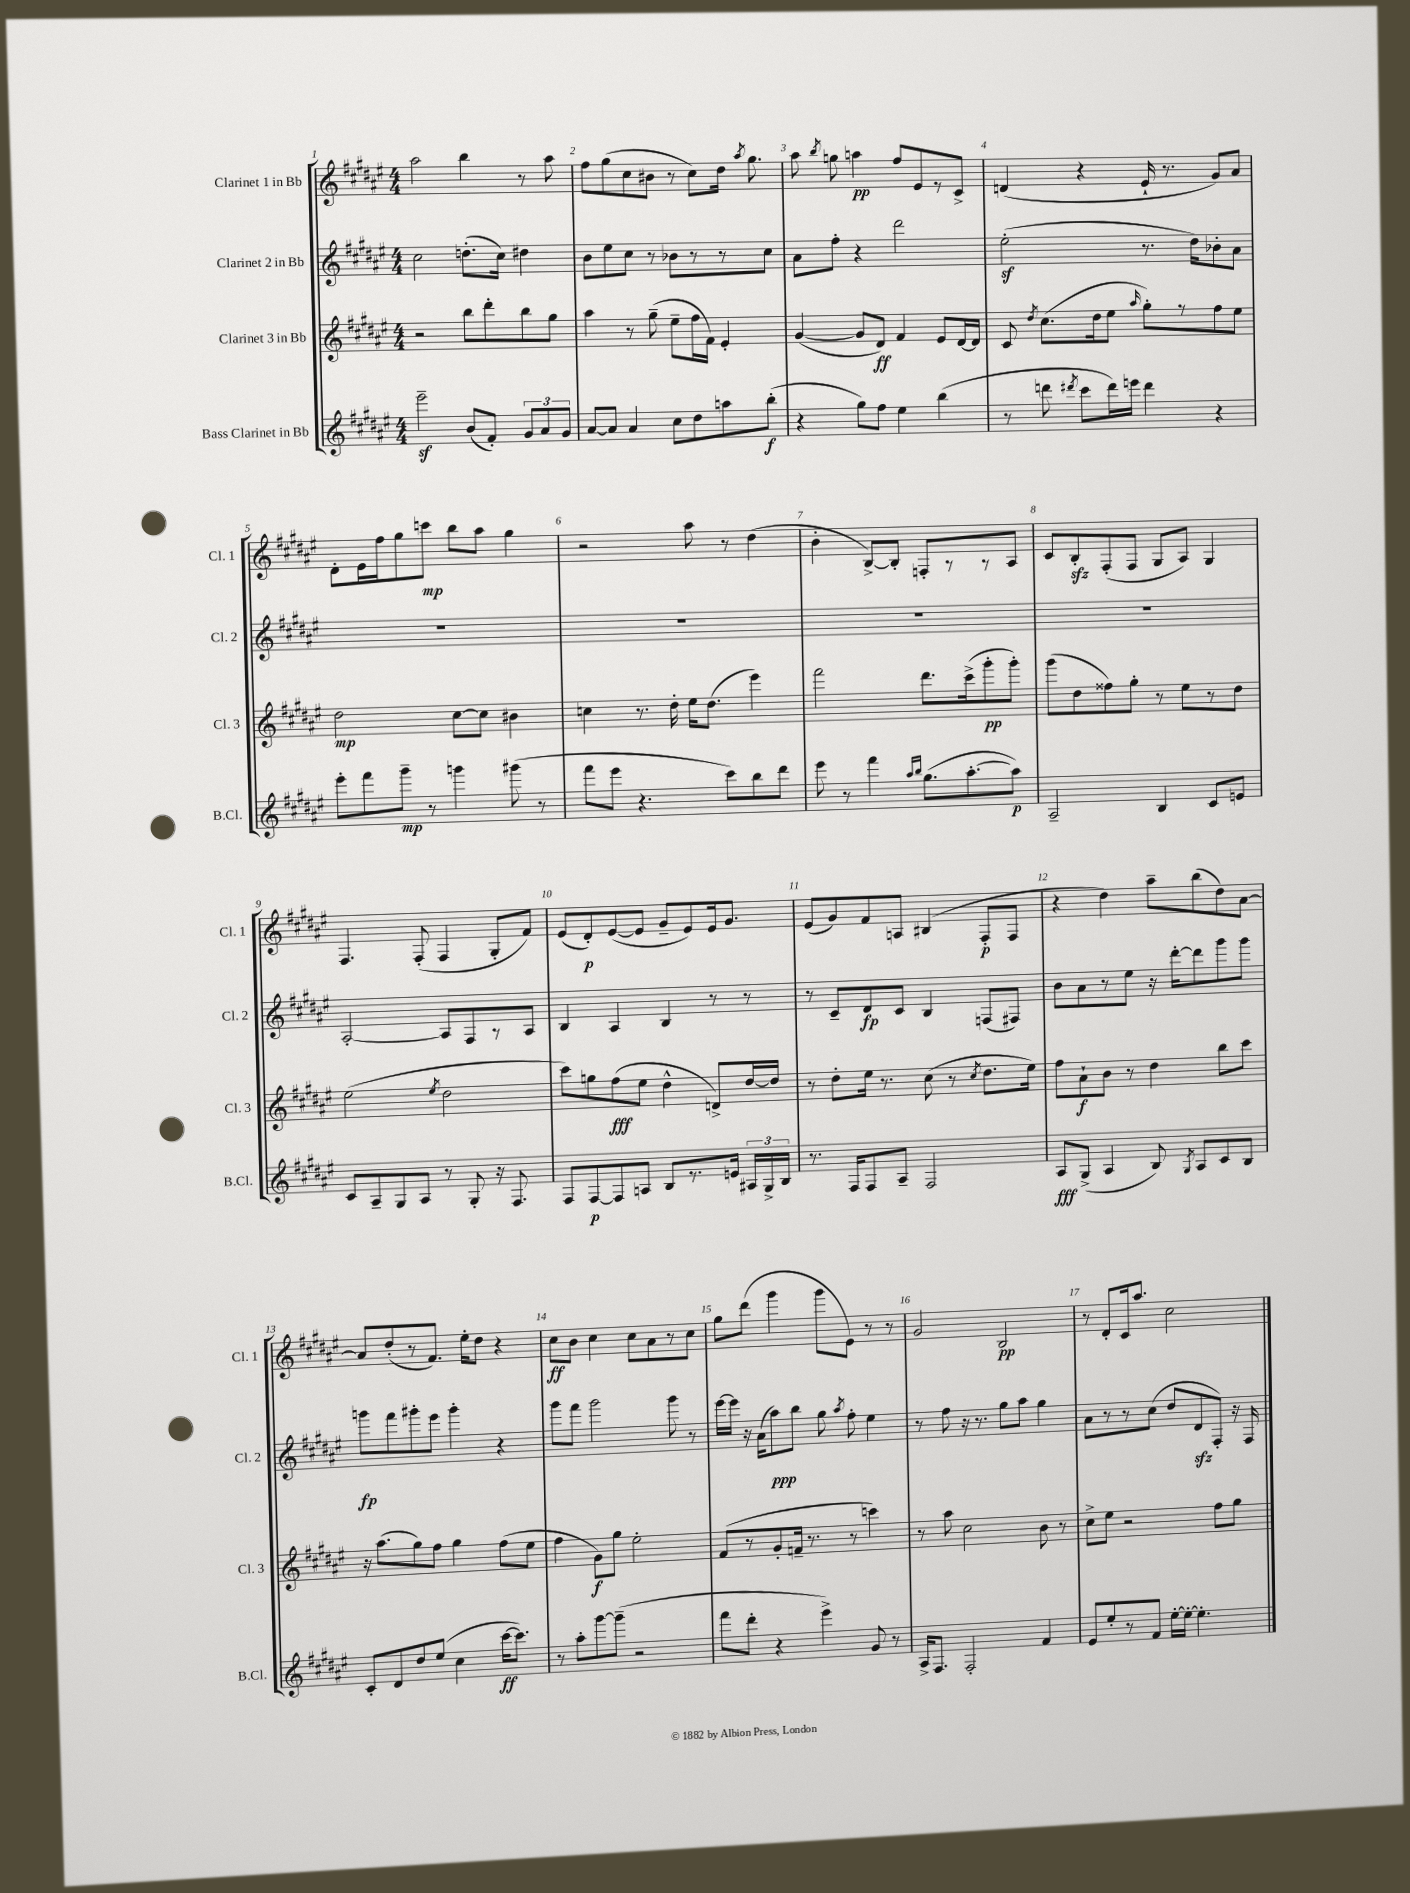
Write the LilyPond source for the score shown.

<<
\new StaffGroup <<
\new Staff = "s0" \with { instrumentName = "Clarinet 1 in Bb" shortInstrumentName = "Cl. 1" } {
    \clef treble \key fis \major \numericTimeSignature \time 4/4
    \autoBeamOff ais''2 b''4 r8 ais''8 |
    fis''8[ gis''8( cis''8 bis'8] r8 cis''8[) dis''16] \acciaccatura { ais''8 } gis''8. |
    ais''8 \acciaccatura { b''8 } g''8 a''4\pp fis''8[ eis'8 r8 cis'8]-> |
    d'4( r4 eis'16-! r8. gis'8[) ais'8] |
    dis'8[-. eis'16 fis''16 gis''8 c'''8]\mp b''8[ ais''8] gis''4 |
    r2 ais''8 r8 dis''4( |
    b'4-. b8[~->) b8]-. f8[-. r8 r8 ais8] |
    cis'8[ b8-.\sfz fis8-.( fis8] gis8[ ais8]) gis4 |
    fis4. fis8-.( fis4 gis8[-. fis'8]) |
    eis'8[( dis'8-.\p) eis'8~( eis'8] gis'8[-- eis'8) eis'16 gis'8.] |
    eis'8[( gis'8) fis'8 a8] bis4( fis8[-.\p fis8] |
    r4 dis''4) ais''8[-- b''8( dis''8) ais'8]~ |
    ais'8[ dis''8-.( r8 fis'8.]) eis''16[-. dis''8] r4 |
    cis''8[\ff b'8] cis''4 cis''8[ ais'8 r8 cis''8] |
    gis''8[ dis'''8]( gis'''4 gis'''8[ eis'8]) r8 r8 |
    gis'2 b2\pp |
    r8 dis'8[-. cis'16 ais''8.] cis''2 \bar "|." |
}
\new Staff = "s1" \with { instrumentName = "Clarinet 2 in Bb" shortInstrumentName = "Cl. 2" } {
    \clef treble \key fis \major \numericTimeSignature \time 4/4
    \autoBeamOff cis''2 d''8.[-.( cis''16]) dis''4 |
    b'8[ eis''8 cis''8] r8 bes'8[ r8 r8 cis''8] |
    ais'8[ fis''8]-. r4 dis'''2 |
    eis''2-.\sf( r8. dis''16[) bes'8-. ais'8] |
    R1 |
    R1 |
    R1 |
    R1 |
    ais2~-. ais8[ fis8 r8 ais8] |
    b4 ais4 b4 r8 r8 |
    r8 cis'8[-- dis'8\fp cis'8] b4 f8[( fis8]) |
    b'8[ ais'8 r8 eis''8] r16 dis'''16[~-. dis'''8 gis'''8 gis'''8] |
    g'''8[\fp fis'''8 gis'''8-. eis'''8] gis'''4-. r4 |
    gis'''8[ fis'''8] gis'''2 gis'''8 r8 |
    eis'''16[~ eis'''16] r16 ais'16[( ais''8\ppp) b''8] gis''8 \acciaccatura { ais''8 } fis''8-. eis''4 |
    r8 fis''8 r16 r8. gis''8[ ais''8] gis''4 |
    ais'8[ r8 r8 cis''8]( dis''8[ dis'8\sfz fis8]-.) r16 fis16 \bar "|." |
}
\new Staff = "s2" \with { instrumentName = "Clarinet 3 in Bb" shortInstrumentName = "Cl. 3" } {
    \clef treble \key fis \major \numericTimeSignature \time 4/4
    \autoBeamOff r2 b''8[ dis'''8-. b''8 gis''8] |
    ais''4 r8 gis''8--( eis''8[-- fis''16 fis'16]) eis'4-. |
    gis'4~( gis'8[ dis'8]\ff) fis'4 eis'8[ dis'16~ dis'16] |
    cis'8 \acciaccatura { dis''8 } cis''8.[( dis''16 eis''8] \grace { ais''16 } gis''8[-.) r8 fis''8 eis''8] |
    dis''2\mp cis''8[~ cis''8] bis'4 |
    c''4 r8. dis''16-. eis''16[ dis''8.]( eis'''4) |
    fis'''2 dis'''8.[ cis'''16->( gis'''8-.\pp gis'''8]-.) |
    gis'''8[( dis''8 fisis''8) gis''8]-. r8 eis''8[ r8 dis''8] |
    eis''2( \acciaccatura { eis''8 } dis''2 |
    cis'''8[) g''8 fis''8\fff( eis''8] dis''4-^ d'8[->) dis''16~ dis''16] |
    r8 dis''8[-. eis''16] r8. cis''8( r8 \acciaccatura { cis''8 } dis''8.[ eis''16]) |
    fis''8[ ais'8-!\f b'8] r8 dis''4 b''8[ cis'''8] |
    r16 ais''8.[( gis''8) fis''8] gis''4 fis''8[( eis''8] |
    fis''4 gis'8[\f) gis''8] eis''2-. |
    fis'8[( r8 gis'8-. f'16]-- r8. r8 c'''4) |
    r8 ais''8 cis''2 b'8 r8 |
    cis''8[-> eis''8] r2 fis''8[ gis''8] \bar "|." |
}
\new Staff = "s3" \with { instrumentName = "Bass Clarinet in Bb" shortInstrumentName = "B.Cl." } {
    \clef treble \key fis \major \numericTimeSignature \time 4/4
    \autoBeamOff eis'''2--\sf b'8[( fis'8]-.) \tuplet 3/2 { gis'8[ ais'8 gis'8] } |
    ais'8[~ ais'8] ais'4 cis''8[ dis''8 a''8 b''8]-.\f( |
    r4 gis''8[) fis''8] eis''4 b''4( |
    r8 d'''8 \acciaccatura { dis'''8 } cis'''8[ dis'''16) e'''16] dis'''4 r4 |
    eis'''8[-. fis'''8 gis'''8]--\mp r8 g'''4 gis'''8( r8 |
    fis'''8[ eis'''8] r4. cis'''8[) b''8 dis'''8] |
    eis'''8 r8 fis'''4 \grace { ais''16[ b''16] } gis''8.[( ais''8.~-. ais''8]\p) |
    ais2-- b4 cis'8[ e'8] |
    cis'8[ ais8-- gis8 ais8] r8 gis8-. r16 fis8. |
    fis8[ fis8~\p fis8 a8] b8[ r8. e'16] \tuplet 3/2 { ais16[ gis16-> b16] } |
    r8. fis16[ fis8 ais8]-- fis2 |
    ais8[\fff gis8]->( ais4 b8) \acciaccatura { gis8 } ais8[ cis'8 b8] |
    cis'8[-. dis'8 dis''8 eis''8]( cis''4 cis'''16[~\ff cis'''8.]) |
    r8 ais''8[-. gis'''8~ gis'''8]--( r2 |
    fis'''8[ dis'''8]-. r4 eis'''4->) gis'8 r8 |
    ais16[-> fis8.] fis2-. fis'4 |
    eis'8[ eis''8-. r8 fis'8] eis''16[~-. eis''16]~-. eis''4.-. \bar "|." |
}
>>
>>
\layout { \context { \Score \override BarNumber.break-visibility = ##(#f #t #t) barNumberVisibility = #all-bar-numbers-visible } }
